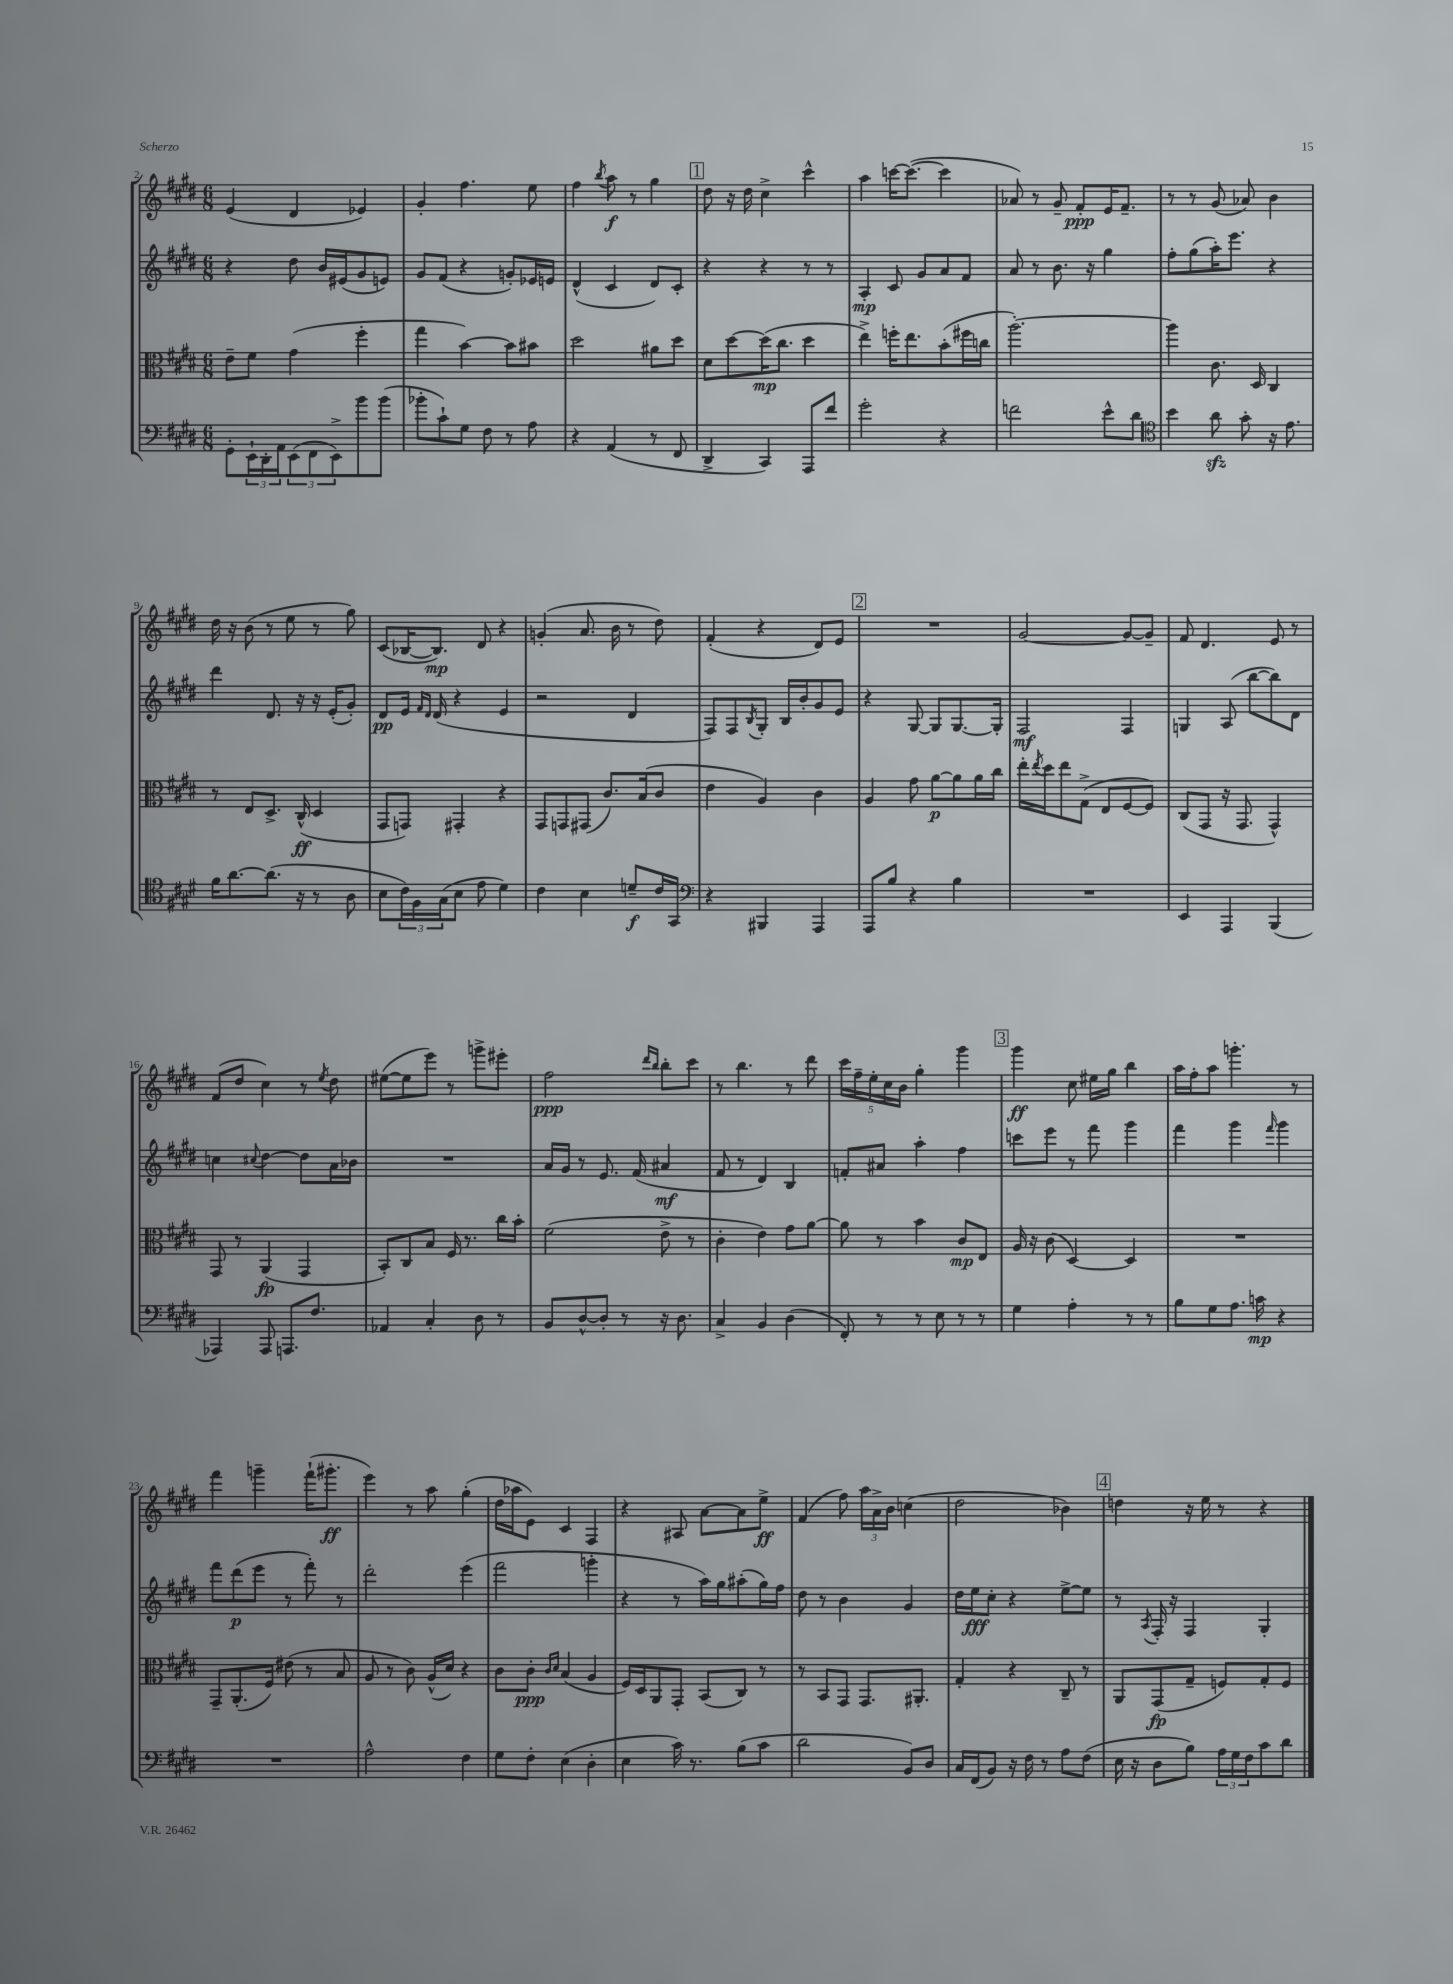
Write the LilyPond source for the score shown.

<<
\new StaffGroup <<
\new Staff = "s0" {
    \clef treble \key e \major \numericTimeSignature \time 6/8
    e'4( dis'4 ees'4) |
    gis'4-. fis''4. e''8 |
    fis''4 \acciaccatura { b''8 } a''8\f r8 gis''4 |
    \mark \markup { \box "1" } dis''8 r16 dis''16 cis''4-> cis'''4-^ |
    a''4 c'''16~ c'''8.~( c'''4 |
    aes'8) r8 gis'8-- fis'8-.\ppp e'16 fis'8.-- |
    r8 r8 gis'8( aes'8) b'4 |
    dis''16 r16 b'8( r8 e''8 r8 gis''8) |
    cis'8( bes16~ bes8.\mp) dis'8 r4 |
    g'4-.( a'8. b'16 r8 dis''8) |
    fis'4-.( r4 dis'8) e'8 |
    \mark \markup { \box "2" } R2. |
    gis'2~ gis'8~ gis'8-- |
    fis'8 dis'4. e'8 r8 |
    fis'8( dis''8 cis''4) r8 \acciaccatura { e''8 } dis''8 |
    eis''8~( eis''8 e'''8) r8 g'''8-> eis'''8-. |
    fis''2\ppp \grace { dis'''16 b''16 } b''8-. cis'''8 |
    r8 b''4. r8 dis'''8 |
    \tuplet 5/4 { cis'''16 fis''16-- e''16-. cis''16 b'16 } gis''4-. gis'''4 |
    \mark \markup { \box "3" } gis'''4\ff cis''8 eis''16 gis''16 b''4 |
    a''16 fis''16-. a''8 g'''4.-. r8 |
    fis'''4 g'''4-- fis'''16-!( gis'''8.-.\ff |
    e'''4) r8 a''8 gis''4-.( |
    dis''16 aes''16 e'8) cis'4 fis4 |
    r4 ais8 a'8~ a'8 e''8->\ff |
    fis'4( fis''8) \tuplet 3/2 { a''16 a'16-> b'16 } c''4( |
    dis''2 bes'4) |
    \mark \markup { \box "4" } d''4 r16 e''16 r8 r4 \bar "|." |
}
\new Staff = "s1" {
    \clef treble \key e \major \numericTimeSignature \time 6/8
    r4 dis''8 b'16 eis'16( gis'8 e'8) |
    gis'8 fis'8( r4 g'8-.) ees'16 e'16 |
    dis'4-^( cis'4 dis'8) cis'8-. |
    \mark \markup { \box "1" } r4 r4 r8 r8 |
    a4-.\mp cis'8 gis'8 a'8 fis'8 |
    a'8 r8 b'8. r16 gis''4 |
    fis''8-. gis''8( a''16-.) e'''8. r4 |
    dis'''4 dis'8. r16 r16 e'16-.( gis'8-.) |
    dis'8\pp e'16 \grace { fis'16 dis'16 } dis'16( r4 e'4 |
    r2 dis'4 |
    fis8) fis8 \acciaccatura { b8 } gis8-. b16 b'16-. gis'8 e'8 |
    \mark \markup { \box "2" } r4 gis8~ gis8 gis8.~ gis16-. |
    fis2\mf fis4 |
    g4 a8( b''8~ b''8) dis'8 |
    c''4 \appoggiatura { cis''8 } dis''4~ dis''8 a'16 bes'16 |
    R2. |
    a'16 gis'16 r8 e'8. fis'16( ais'4\mf |
    fis'8 r8 dis'4) b4 |
    f'8-. ais'8 a''4-. fis''4 |
    \mark \markup { \box "3" } c'''8 e'''8 r8 fis'''8 gis'''4 |
    fis'''4 gis'''4 \grace { fis'''16 } gis'''4 |
    fis'''8 dis'''8\p( e'''8 r8 fis'''8-.) r8 |
    dis'''2-. e'''4( |
    fis'''2 g'''4-. |
    r4 r8 a''16) gis''16 ais''8-.( gis''16) fis''16 |
    dis''8 r8 b'4 gis'4 |
    dis''16 e''16\fff cis''8-. r4 e''8~-> e''8 |
    \mark \markup { \box "4" } r8 \acciaccatura { a8 } fis16-. r16 fis4 gis4-. \bar "|." |
}
\new Staff = "s2" {
    \clef alto \key e \major \numericTimeSignature \time 6/8
    e'8-- fis'8 gis'4( fis''4-. |
    gis''4 b'4~) b'8 bis'8 |
    dis''2 ais'8 dis''8 |
    \mark \markup { \box "1" } dis'8 dis''8~ dis''16\mp( cis''8. dis''4 |
    e''4->) f''16-. e''8. b'8-.( fis''16 c''16 |
    a''2.~-.) |
    a''4 cis'8. dis16 cis4 |
    r8 e8 dis8.-> cis16-^\ff( dis4 |
    gis,8 g,8) gis,4-. r4 |
    gis,8 g,8 gis,8( cis'8.) b16( cis'8 |
    e'4 a4) cis'4 |
    \mark \markup { \box "2" } a4 gis'8 a'8~\p a'8 a'16 cis''16 |
    e''16-. \acciaccatura { e''8 } dis''16 e''8 gis8->( e8 fis8~ fis8) |
    cis8( gis,8 r16 gis,8. gis,4-^) |
    gis,8 r8 a,4\fp( gis,4 |
    b,8-.) cis8 b8 fis16 r8. cis''16 b'16-. |
    fis'2( e'8-> r8 |
    cis'4-. e'4) gis'8 a'8~ |
    a'8 r8 b'4 cis'8\mp e8 |
    \mark \markup { \box "3" } a16 r16 cis'8( dis4~) dis4 |
    R2. |
    gis,8-- a,8.-.( fis16) eis'8( r8 b8 |
    a8 r8 cis'8) a16-^( dis'16) r4 |
    cis'8 cis'8-.\ppp \grace { cis'16 dis'16 } b4( a4 |
    fis16) dis16 a,8 gis,8-. b,8( cis8) r8 |
    r8 b,8 gis,8 gis,8. ais,8.-. |
    gis4-. r4 cis8-- r8 |
    \mark \markup { \box "4" } a,8 gis,8\fp( gis8-- f8) gis8-. f8 \bar "|." |
}
\new Staff = "s3" {
    \clef bass \key e \major \numericTimeSignature \time 6/8
    gis,8-. \tuplet 3/2 { e,16-! dis,16-. a,16 } \tuplet 3/2 { e,8( fis,8 e,8->) } b'8 b'8( |
    bes'8-. cis'8-!) gis8 fis8 r8 a8 |
    r4 a,4( r8 fis,8 |
    \mark \markup { \box "1" } dis,4-> cis,4) a,,8 fis'8 |
    gis'2-. r4 |
    f'2 e'8-^ dis'8 |
    \clef tenor b'4 a'8\sfz gis'8-. r16 e'8. |
    fis'16 a'8.~ a'8.( r16 r8 a8 |
    b8 \tuplet 3/2 { cis'16) fis16 gis16( } b8 e'8 dis'4) |
    cis'4 b4 d'8--\f cis'16 gis,16 |
    \clef bass r4 bis,,4 a,,4 |
    \mark \markup { \box "2" } a,,8 b8 r4 b4 |
    R2. |
    e,4 a,,4 b,,4( |
    aes,,4) aes,,8 a,,8. fis8. |
    aes,4 cis4-. dis8 r8 |
    b,8 dis8~-^ dis8-. r8 r16 dis8. |
    cis4-> b,4 dis4( |
    fis,8-.) r8 r8 e8 r8 r8 |
    \mark \markup { \box "3" } gis4 a4-. r8 r8 |
    b8 gis8 a8. c'16\mp r4 |
    R2. |
    a2-^ fis4 |
    gis8 fis8-. e4( dis4-. |
    e4 cis'16) r8. b8( cis'8 |
    dis'2 b,8) dis8 |
    cis16 fis,16( b,8) r16 fis16 r8 a8 fis8( |
    \mark \markup { \box "4" } e16 r16 dis8 b8) \tuplet 3/2 { a16 gis16 fis16 } cis'8 dis'8 \bar "|." |
}
>>
>>
\layout { \context { \Score currentBarNumber = #2 } }
